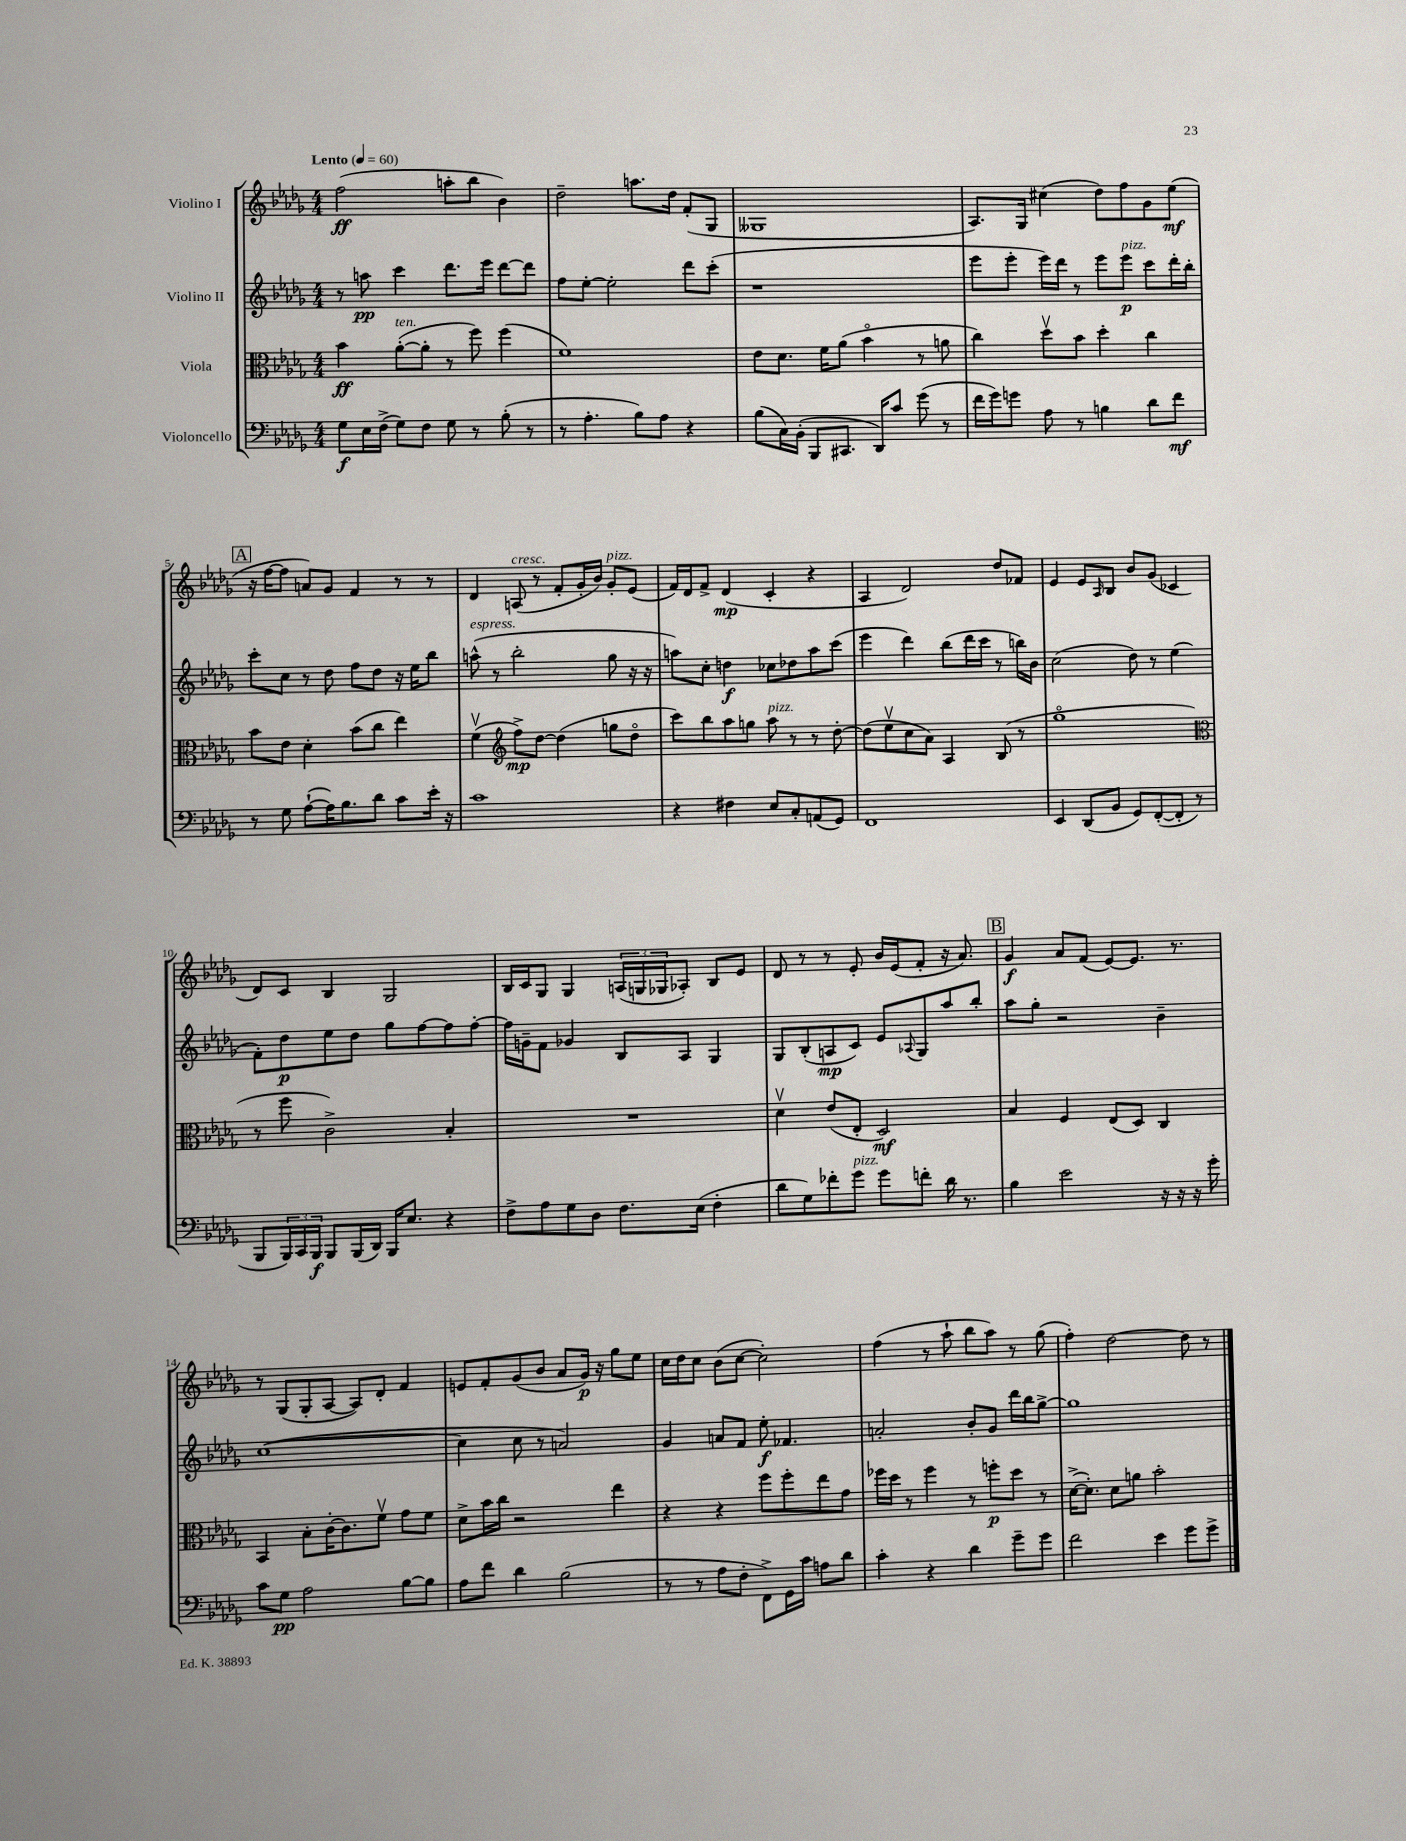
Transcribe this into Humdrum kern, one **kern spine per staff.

**kern	**dynam	**kern	**dynam	**kern	**dynam	**kern	**dynam
*part4	*part4	*part3	*part3	*part2	*part2	*part1	*part1
*staff4	*staff4	*staff3	*staff3	*staff2	*staff2	*staff1	*staff1
*I"Violoncello	*	*I"Viola	*	*I"Violino II	*	*I"Violino I	*
*clefF4	*	*clefC3	*	*clefG2	*	*clefG2	*
*k[b-e-a-d-g-]	*	*k[b-e-a-d-g-]	*	*k[b-e-a-d-g-]	*	*k[b-e-a-d-g-]	*
*M4/4	*	*M4/4	*	*M4/4	*	*M4/4	*
*MM60	*	*MM60	*	*MM60	*	*MM60	*
=1	=1	=1	=1	=1	=1	=1	=1
!	!	!	!	!	!	!LO:TX:a:B:t=Lento	!
8G-\L	f	4b-\	ff	8r	.	(2ff\	ff
16E-\L	.	.	.	8aan\	pp	.	.
(16F^\JJ	.	.	.	.	.	.	.
!	!	!LO:TX:a:i:t=ten.	!	!	!	!	!
8G-\L)	.	([8a-'\L	.	4ccc\	.	.	.
8F\J	.	8a-'\J]	.	.	.	.	.
8G-\	.	8r	.	8.ddd-\L	.	8aan'\L	.
8r	.	8ff\)	.	.	.	8bb-\J	.
.	.	.	.	16eee-\Jk	.	.	.
(8B-'\	.	(4ff\	.	[8ddd-\L	.	4b-\)	.
8r	.	.	.	8ddd-\J]	.	.	.
=2	=2	=2	=2	=2	=2	=2	=2
8r	.	1f)	.	8ff\L	.	2dd-~\	.
4.A-'\	.	.	.	[8ee-'\J	.	.	.
.	.	.	.	2ee-'\]	.	.	.
8B-\L)	.	.	.	.	.	8.aan\L	.
8A-\J	.	.	.	.	.	.	.
.	.	.	.	.	.	16dd-\Jk	.
4r	.	.	.	8ddd-\L	.	(8f'/L	.
.	.	.	.	(8ccc'\J	.	8G-/J	.
=3	=3	=3	=3	=3	=3	=3	=3
(8B-\L	.	8e-\L	.	1r	.	1G--X	.
16C\L)	.	8.d-\J	.	.	.	.	.
(16BB-'\JJ	.	.	.	.	.	.	.
8BBB-/L	.	.	.	.	.	.	.
.	.	16f\KL	.	.	.	.	.
8.CC#X/J	.	(8a-\J	.	.	.	.	.
.	.	4b-\	.	.	.	.	.
16DD-/KL)	.	.	.	.	.	.	.
8c/J	.	.	.	.	.	.	.
(8g-\	.	8r	.	.	.	.	.
8r	.	8an\	.	.	.	.	.
=4	=4	=4	=4	=4	=4	=4	=4
16f\LL	.	4cc\)	.	8eee-\L	.	8.A-/L)	.
16g-\J)	.	.	.	.	.	.	.
8gn\J	.	.	.	8eee-'\J	.	.	.
.	.	.	.	.	.	16G-/Jk	.
8A-\	.	8dd-v\L	.	16eee-\LL)	.	(4cc#X\	.
.	.	.	.	16ddd-\JJ	.	.	.
8r	.	8b-\J	.	8r	.	.	.
4Bn\	.	4dd-'\	.	8eee-\L	.	8dd-\L)	.
!	!	!	!	!LO:TX:a:i:t=pizz.	!	!	!
.	.	.	.	8eee-\J	p	8ff\	.
8d-\L	.	4cc\	.	8ccc\L	.	8g-\	.
8f\J	mf	.	.	16ddd-'\L	.	(8ee-\J	mf
.	.	.	.	16bb-'\JJ	.	.	.
!!LO:LB:g=z
!!LO:REH:place=s1:t=A
=5	=5	=5	=5	=5	=5	=5	=5
8r	.	8b-\L	.	8ccc'\L	.	16r	.
.	.	.	.	.	.	[16ff\KL	.
8G-\	.	8e-\J	.	8cc\J	.	8ff\J]	.
([8A-`\L	.	4d-'\	.	8r	.	8an/L)	.
16A-\K])	.	.	.	8dd-\	.	8g-/J	.
8.B-\	.	.	.	.	.	.	.
.	.	(8b-\L	.	8ff\L	.	4f/	.
8d-\J	.	8cc\J	.	8dd-\J	.	.	.
8c\L	.	4ee-\)	.	16r	.	8r	.
.	.	.	.	16ee-\KL	.	.	.
16e-'\Jk	.	.	.	8bb-\J	.	8r	.
16r	.	.	.	.	.	.	.
=6	=6	=6	=6	=6	=6	=6	=6
!	!	!	!	!LO:TX:a:i:t=espress.	!	!	!
1c	.	(4fv\	.	(8aan^^\	.	4d-/	.
.	.	.	.	8r	.	.	.
*	*	*clefG2	*	*	*	*	*
!	!	!	!	!	!	!LO:TX:a:i:t=cresc.	!
.	.	8ff^\L)	mp	2bb-'\	.	(8An/	.
.	.	[8dd-\J	.	.	.	8r	.
.	.	(4dd-\]	.	.	.	8f'/L	.
.	.	.	.	.	.	16g-'/L	.
.	.	.	.	.	.	16b-/JJ)	.
!	!	!	!	!	!	!LO:TX:a:i:t=pizz.	!
.	.	8ggn\L	.	8gg-\	.	8g-'/L	.
.	.	8dd-\J	.	16r	.	(8e-/J	.
.	.	.	.	16r	.	.	.
=7	=7	=7	=7	=7	=7	=7	=7
4r	.	8ccc\L)	.	8aan\L)	.	16f/LL)	.
.	.	.	.	.	.	16d-/J	.
.	.	8bb-\	.	8cc'\J	.	8f^/J	.
4F#X\	.	8aa-\	.	4ddn\	f	(4d-/	mp
.	.	8ggn\J	.	.	.	.	.
!	!	!LO:TX:a:i:t=pizz.	!	!	!	!	!
8E-/L	.	8aa-\	.	8cc-X\L	.	4c'/	.
8C'/	.	8r	.	8dd-X\	.	.	.
(8AAn/	.	8r	.	8aa\	.	4r	.
8GG-/J)	.	[8dd-'\	.	(8ccc\J	.	.	.
=8	=8	=8	=8	=8	=8	=8	=8
1FF	.	(8dd-\L]	.	4eee-\	.	4A-/	.
.	.	8ee-v\	.	.	.	.	.
.	.	8cc\	.	4ddd-\)	.	2d-/)	.
.	.	8a-\J)	.	.	.	.	.
.	.	4A-/	.	(8bb-\L	.	.	.
.	.	.	.	16ddd-\L	.	.	.
.	.	.	.	16ccc\JJ	.	.	.
.	.	(8B-/	.	8r	.	8dd-/L	.
.	.	8r	.	16bbn\LL)	.	8f-X/J	.
.	.	.	.	16b-\JJ	.	.	.
=9	=9	=9	=9	=9	=9	=9	=9
4EE-/	.	1gg-	.	(2cc\	.	4e-/	.
(8DD-/L	.	.	.	.	.	8e-/L	.
.	.	.	.	.	.	16qqA-/	.
8BB-/J	.	.	.	.	.	8B-/J	.
8GG-/L)	.	.	.	8dd-\)	.	8b-/L	.
([8FF'/	.	.	.	8r	.	(8g-/J	.
8FF'/J]	.	.	.	(4ee-\	.	4c-X/	.
8r	.	.	.	.	.	.	.
!!LO:LB:g=z
=10	=10	=10	=10	=10	=10	=10	=10
*	*	*clefC3	*	*	*	*	*
8BBB-/L	.	8r	.	8f'\L)	.	8d-/L)	.
24BBB-/L)	.	8ff\	.	8dd-\	p	8c/J	.
24CC/	.	.	.	.	.	.	.
24BBB-/JJ	f	.	.	.	.	.	.
8BBB-/L	.	2c^\)	.	8ee-\	.	4B-/	.
(16BBB-/L	.	.	.	8dd-\J	.	.	.
16DD-/JJ)	.	.	.	.	.	.	.
16BBB-/KL	.	.	.	8gg-\L	.	2G-/	.
8.E-/J	.	.	.	.	.	.	.
.	.	.	.	[8ff\	.	.	.
4r	.	4B-'/	.	8ff\]	.	.	.
.	.	.	.	[8ff'\J	.	.	.
=11	=11	=11	=11	=11	=11	=11	=11
8F^\L	.	1r	.	16ff\LL]	.	16B-/LL	.
.	.	.	.	16gn~\J	.	16c/J	.
8A-\	.	.	.	8f\J	.	8G-/J	.
8G-\	.	.	.	4g-X/	.	4G-/	.
8D-\J	.	.	.	.	.	.	.
8.F\L	.	.	.	8B-/L	.	(24An/LL	.
.	.	.	.	.	.	24Gn/	.
.	.	.	.	.	.	24G-X/J	.
.	.	.	.	8A-/J	.	8A-X'/J)	.
(16E-\Jk	.	.	.	.	.	.	.
4F'\	.	.	.	4G-/	.	8B-/L	.
.	.	.	.	.	.	8e-/J	.
=12	=12	=12	=12	=12	=12	=12	=12
8d-\L	.	4d-v\	.	8G-/L	.	8d-/	.
8G-\)	.	.	.	(8B-'/	.	8r	.
8f-X'\	.	(8e-/L	.	8An/	mp	8r	.
!LO:TX:a:i:t=pizz.	!	!	!	!	!	!	!
8g-\J	.	8E-'/J	.	8c/J)	.	8e-'/	.
8g-\L	.	2D-/)	mf	8e-/L	.	16b-/LL	.
.	.	.	.	.	.	(16e-/J	.
.	.	.	.	8qqA-X/	.	.	.
8fn'\J	.	.	.	8G-/	.	8f'/J	.
16d-\	.	.	.	8aa-/	.	16r	.
8.r	.	.	.	.	.	8.a-/)	.
.	.	.	.	8bb-'/J	.	.	.
!!LO:REH:place=s1:t=B
=13	=13	=13	=13	=13	=13	=13	=13
4B-\	.	4B-/	.	8aa-\L	.	4g-/	f
.	.	.	.	8gg-'\J	.	.	.
2e-\	.	4F/	.	2r	.	8a-/L	.
.	.	.	.	.	.	(8f/J	.
.	.	(8E-/L	.	.	.	[8e-/L)	.
.	.	8D-/J)	.	.	.	8.e-/J]	.
16r	.	4C/	.	4b-~\	.	.	.
16r	.	.	.	.	.	8.r	.
16r	.	.	.	.	.	.	.
16g-'\	.	.	.	.	.	.	.
!!LO:LB:g=z
=14	=14	=14	=14	=14	=14	=14	=14
8c\L	.	4BB-/	.	([1cc	.	8r	.
8G-\J	pp	.	.	.	.	(8G-/L	.
2A-\	.	8B-'\L	.	.	.	8G-'/	.
.	.	[16c'\K	.	.	.	[8A-/J	.
.	.	8.c\]	.	.	.	.	.
.	.	.	.	.	.	8A-/L])	.
.	.	8fv\J	.	.	.	8d-'/J	.
[8B-\L	.	8g-\L	.	.	.	4f/	.
8B-\J]	.	8f\J	.	.	.	.	.
=15	=15	=15	=15	=15	=15	=15	=15
8A-\L	.	8d-^\L	.	4cc\]	.	8en/L	.
8f\J	.	16b-\L	.	.	.	8f'/	.
.	.	16cc\JJ	.	.	.	.	.
4d-\	.	2r	.	8cc\	.	(8g-/	.
.	.	.	.	8r	.	8b-/J	.
(2B-\	.	.	.	2an/)	.	8a-/L	.
.	.	.	.	.	.	16g-/Jk)	p
.	.	.	.	.	.	16r	.
.	.	4ee-\	.	.	.	8gg-\L	.
.	.	.	.	.	.	8ee-\J	.
=16	=16	=16	=16	=16	=16	=16	=16
8r	.	4r	.	4g-/	.	16cc\LL	.
.	.	.	.	.	.	16dd-\J	.
8r	.	.	.	.	.	8cc\J	.
8A-\L	.	4r	.	8an/L	.	(8b-\L	.
8F'\J	.	.	.	8f/J	.	[8cc\J	.
8FF^\L)	.	8ff\L	.	8ee-'\	f	2cc'\])	.
16GG-\L	.	8ff'\	.	4.f-X/	.	.	.
16c\JJ	.	.	.	.	.	.	.
8An\L	.	8ee-\	.	.	.	.	.
8d-\J	.	8g-\J	.	.	.	.	.
=17	=17	=17	=17	=17	=17	=17	=17
4c'\	.	16ff-X\LL	.	2an'/	.	(4ff\	.
.	.	16dd-\JJ	.	.	.	.	.
.	.	8r	.	.	.	.	.
4r	.	4ff-\	.	.	.	8r	.
.	.	.	.	.	.	8aa-`\	.
4d-\	.	8r	.	8b-'/L	.	8bb-\L	.
.	.	8ffn'\L	p	8g-/J	.	8aa-\J)	.
8g-~\L	.	8dd-\J	.	16ddd-\LL	.	8r	.
.	.	.	.	16bb-\J	.	.	.
8g-\J	.	8r	.	[8gg-^\J	.	(8gg-\	.
=18	=18	=18	=18	=18	=18	=18	=18
2f\	.	([16d-^\KL	.	1gg-]	.	4ff'\)	.
.	.	8.d-'\J])	.	.	.	.	.
.	.	8d-\L	.	.	.	[2dd-\	.
.	.	8an\J	.	.	.	.	.
4e-\	.	2b-'\	.	.	.	.	.
8g-\L	.	.	.	.	.	8dd-\]	.
8g-^\J	.	.	.	.	.	8r	.
==	==	==	==	==	==	==	==
*-	*-	*-	*-	*-	*-	*-	*-
